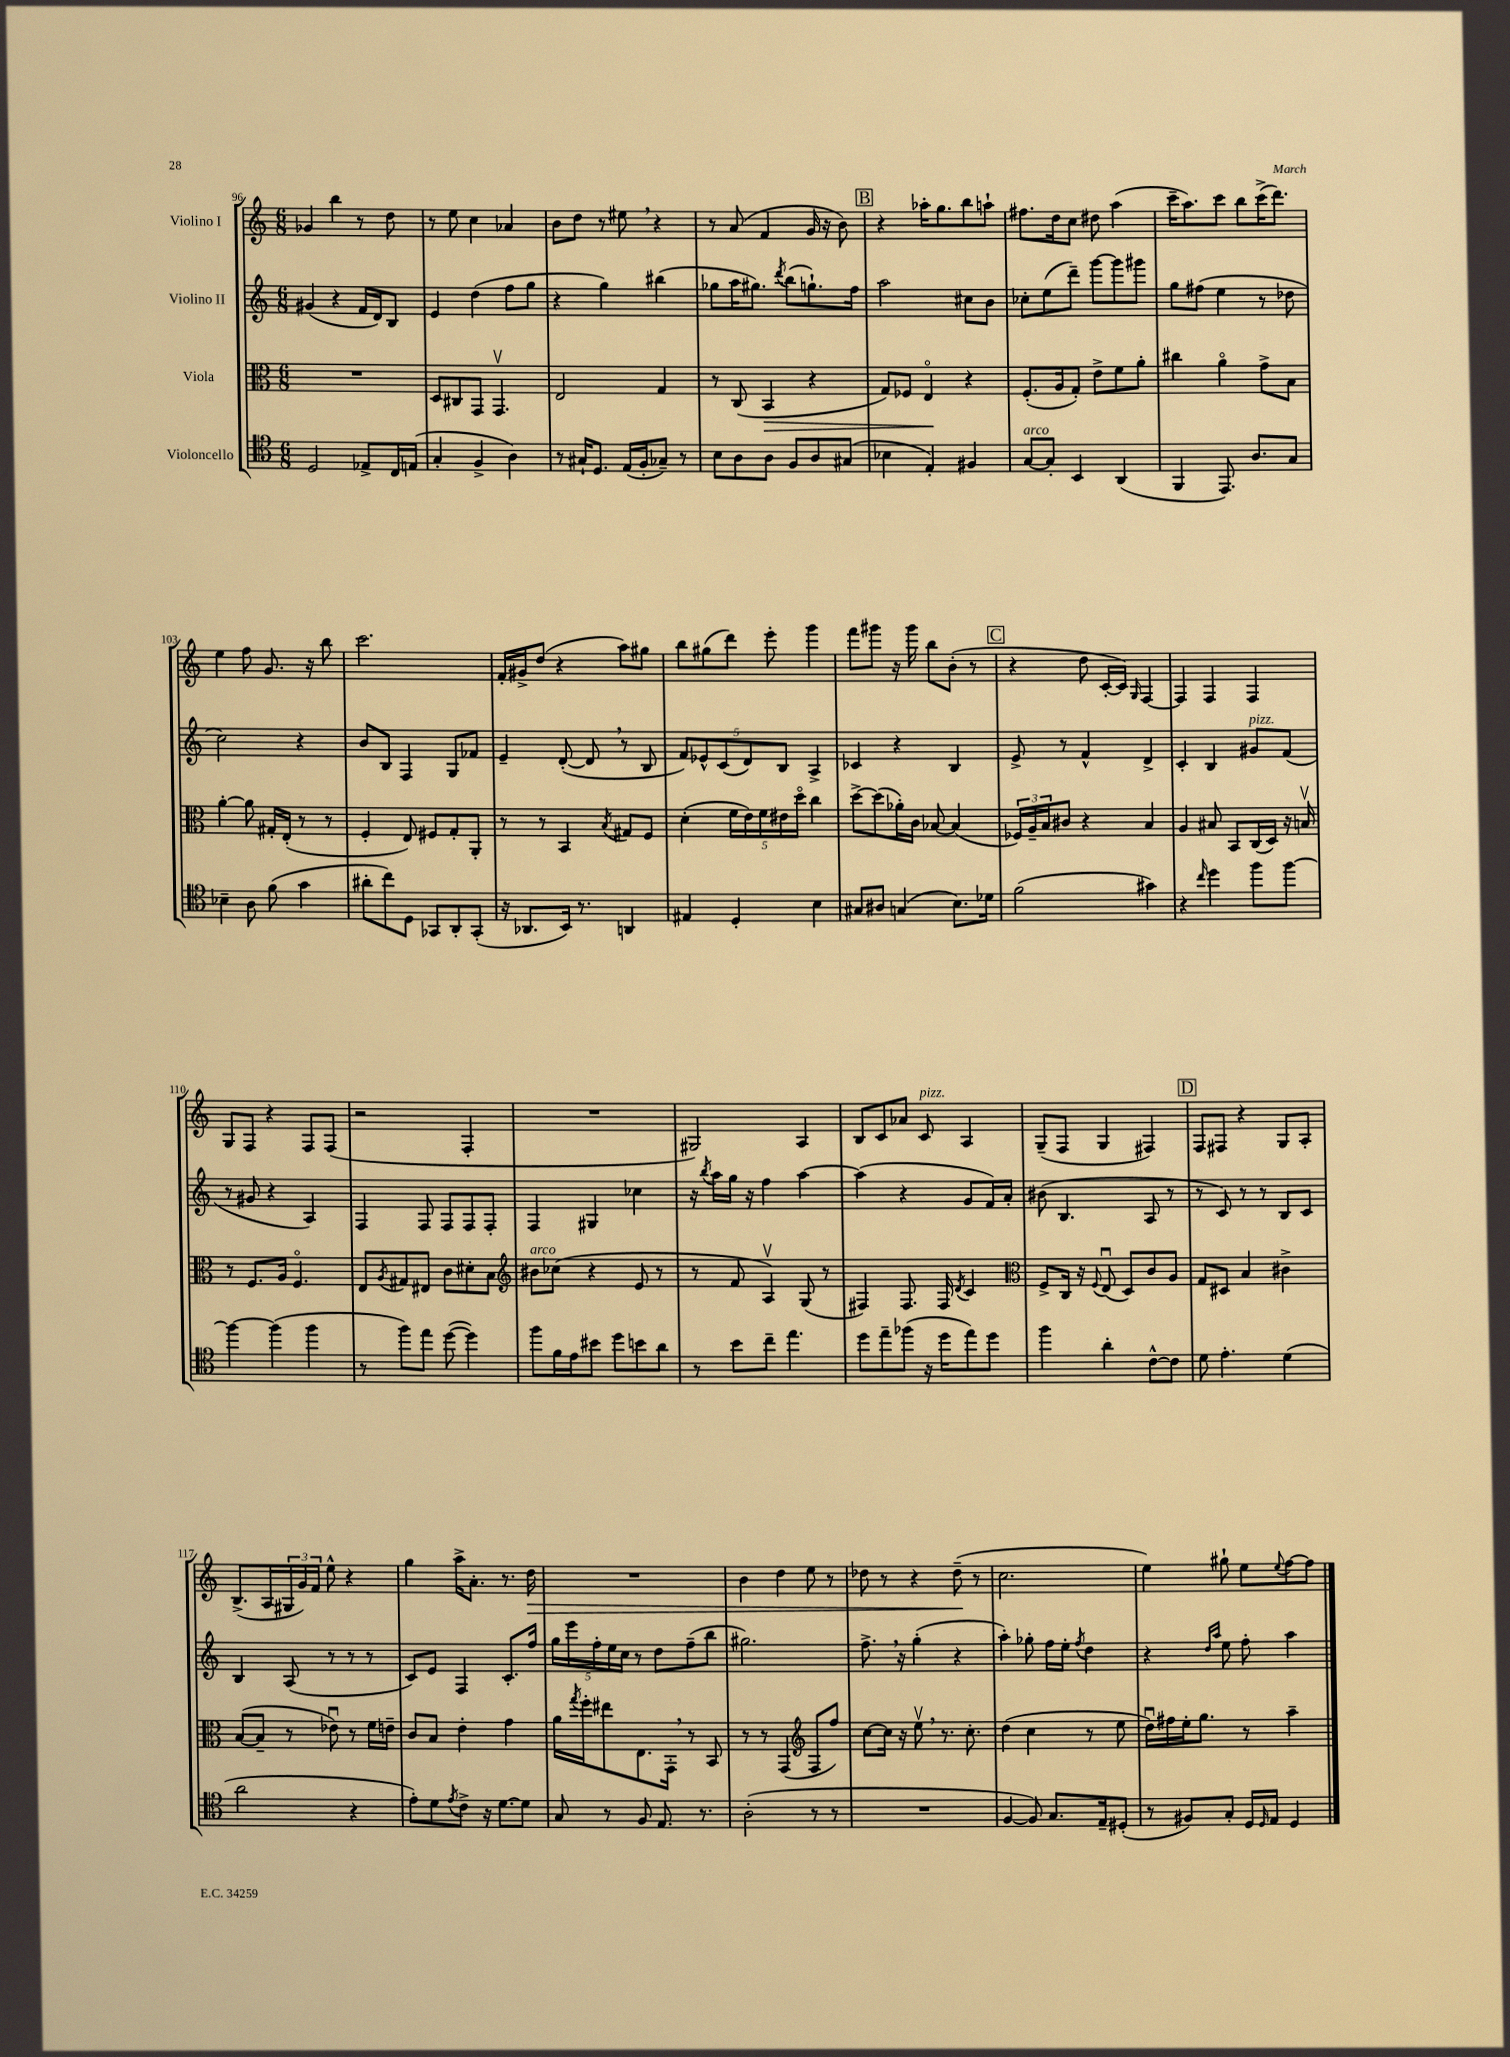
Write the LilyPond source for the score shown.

<<
\new StaffGroup <<
\new Staff = "s0" \with { instrumentName = "Violino I" } {
    \clef treble \key c \major \numericTimeSignature \time 6/8
    ges'4 b''4 r8 d''8 |
    r8 e''8 c''4 aes'4 |
    b'8 d''8 r8 eis''8 \breathe r4 |
    r8 a'8( f'4 g'16 r16 b'8) |
    \mark \markup { \box "B" } r4 aes''16-. g''8. b''8 a''8-! |
    fis''8. d''16 c''8 dis''8 a''4( |
    c'''16-- a''8.) c'''8 b''8 c'''16->( d'''8.) |
    e''4 f''8 g'8. r16 b''8 |
    c'''2. |
    f'16-. gis'16-> d''8( r4 a''8) gis''8 |
    b''8 gis''8( d'''8) e'''8-. g'''4 |
    f'''8 gis'''8 r16 gis'''16 b''8 b'8-.( r8 |
    \mark \markup { \box "C" } r4 d''8 c'16~-. c'16) \grace { g16 } f4~ |
    f4 f4 f4 |
    g8 f8 r4 f8 f8( |
    r2 f4-. |
    R2. |
    gis2) a4 |
    b8 c'8 aes'8 c'8^\markup { \italic "pizz." } a4 |
    g8--( f8 g4 fis4) |
    \mark \markup { \box "D" } f8 fis8 r4 g8 a8-. |
    b8.->( a16 \tuplet 3/2 { gis16 g'16) f'16 } e''8-^ r4 |
    g''4 a''16-> a'8.-. r8. d''16\> |
    R2. |
    b'4 d''4 e''8 r8 |
    des''8 r8 r4 des''8--\!( r8 |
    c''2. |
    e''4) gis''8-! e''8 \appoggiatura { e''8 } f''8~ f''8 \bar "|." |
}
\new Staff = "s1" \with { instrumentName = "Violino II" } {
    \clef treble \key c \major \numericTimeSignature \time 6/8
    gis'4( r4 f'16 d'16) b8 |
    e'4 d''4( f''8 g''8 |
    r4 g''4) bis''4( |
    ges''8 a''16 gis''8.) \acciaccatura { d'''8 } b''8( g''8.-!) f''16 |
    \mark \markup { \box "B" } a''2 cis''8 b'8 |
    ces''8-. e''8( d'''8--) g'''8~ g'''8 gis'''8 |
    g''8 fis''8( e''4 r8 des''8 |
    c''2) r4 |
    b'8 b8 f4 g8 fes'8 |
    e'4-- d'8~-.( d'8 \breathe r8 b8 |
    \tuplet 5/4 { f'8) ees'8-^ c'8( d'8) b8 } a4-> |
    ces'4 r4 b4 |
    \mark \markup { \box "C" } e'8-> r8 f'4-^ d'4-> |
    c'4-. b4 gis'8^\markup { \italic "pizz." } f'8( |
    r8 gis'8 r4 a4) |
    f4 f8 f8 f8 f8-. |
    f4 gis4 ces''4 |
    r16 \acciaccatura { b''8 } a''16 g''16 r16 f''4 a''4~ |
    a''4( r4 g'8 f'16) a'16-. |
    bis'8( b4. a8 r8 |
    \mark \markup { \box "D" } r8 c'8) r8 r8 b8 c'8 |
    b4 a8( r8 r8 r8 |
    c'8) e'8 f4 c'8.-. f''16 |
    \tuplet 5/4 { g''16 e'''16 f''16-. e''16 c''16 } r8 d''8 f''8--( b''8 |
    gis''2.) |
    f''8.-> \breathe r16 g''4-.( r4 |
    a''4-.) ges''8-. f''16 e''16-. \acciaccatura { f''8 } d''4 |
    r4 \grace { d''16 a''16 } e''8 f''8-. a''4 \bar "|." |
}
\new Staff = "s2" \with { instrumentName = "Viola" } {
    \clef alto \key c \major \numericTimeSignature \time 6/8
    R2. |
    d8 cis8 g,8 g,4.\upbow |
    e2 g4 |
    r8 c8( b,4\> r4 |
    \mark \markup { \box "B" } g8) fes8 e4\flageolet\! r4 |
    f8.-.( a16 g8-.) e'8-> f'8 a'8-. |
    cis''4 a'4\flageolet g'8-> b8 |
    a'4~-. a'8 gis16-. e16-.( r8 r8 |
    f4-. e8) fis8 g8-. a,8-. |
    r8 r8 b,4 \acciaccatura { b8 } gis8 f8 |
    d'4-.( \tuplet 5/4 { f'16 e'16) f'16 eis'16 d''16\flageolet } c''4 |
    d''8~-> d''8( aes'16-.) c'16 bes8~ bes4( |
    \mark \markup { \box "C" } \tuplet 3/2 { fes16) a16-- b16 } cis'8 r4 b4 |
    a4 bis8 b,8 c16( d16) r16 b16\upbow |
    r8 f8. a16 f4.\flageolet |
    e8 \acciaccatura { a8 } gis8 eis8 c'8 dis'8-. b8 |
    \clef treble bis'8^\markup { \italic "arco" } ces''8( r4 e'8 r8 |
    r8 f'8 a4\upbow) g8( r8 |
    fis4) fis8. fis16 \acciaccatura { d'8 } c'4 |
    \clef alto f8-> c16 r16 \appoggiatura { f8 } e8\downbow( d8) c'8 a8 |
    \mark \markup { \box "D" } g8 dis8 b4 cis'4-> |
    b8~( b8-- r8 ees'8\downbow) r8 f'16 e'16-- |
    c'8 b8 e'4-. g'4 |
    a'16 \acciaccatura { g''8 } f''16-. eis''8 e8. g,16-. \breathe r8 b,8 |
    r8 r8 g,4( \clef treble f8 f''8) |
    c''8~ c''16 r16 e''8\upbow \breathe r8. c''8.-. |
    d''4( c''4 r8 e''8 |
    d''16\downbow) fis''16 e''16-. g''8. r8 a''4-- \bar "|." |
}
\new Staff = "s3" \with { instrumentName = "Violoncello" } {
    \clef tenor \key c \major \numericTimeSignature \time 6/8
    d2 ees8-> c16 e16( |
    g4-. f4-> a4) |
    r8 gis16-! d8. e16( f16-. ges8--) r8 |
    b8 a8 a8 f8 a8 gis8( |
    \mark \markup { \box "B" } bes4 e4-.) fis4 |
    g8~^\markup { \italic "arco" } g8-. b,4 a,4( |
    f,4 e,8.) a8. g8 |
    bes4-- a8 f'8( g'4 |
    ais'8-. c''8) d8 ges,8 a,8-. ges,8-.( |
    r16 aes,8. b,16) r8. a,4 |
    eis4 d4-. b4 |
    gis8 ais8 g4( b8.) des'16 |
    \mark \markup { \box "C" } f'2( gis'4) |
    r4 \grace { c''16 } d''4 f''8 f''8~ |
    f''4~ f''4( f''4 |
    r8 f''8) e''8 d''8~( d''4) |
    f''8 f'16 e'16 bis'8 d''8 b'8 a'8 |
    r8 b'8 c''8-- e''4. |
    d''8 e''8-- fes''8( r16 d''16 e''8) d''8 |
    f''4 a'4-. c'8~-^ c'8 |
    \mark \markup { \box "D" } d'8 e'4.-. d'4( |
    a'2 r4 |
    e'8-.) d'8 \acciaccatura { e'8 } c'8-> r16 d'8.~ d'8 |
    g8 r8 f8 e8. r8. |
    a2-.( r8 r8 |
    R2. |
    f4~ f8) g8. e16-- dis8-.( |
    r8 fis8) g8-. d16 \grace { d16 } e16 d4 \bar "|." |
}
>>
>>
\layout { \context { \Score currentBarNumber = #96 } }
